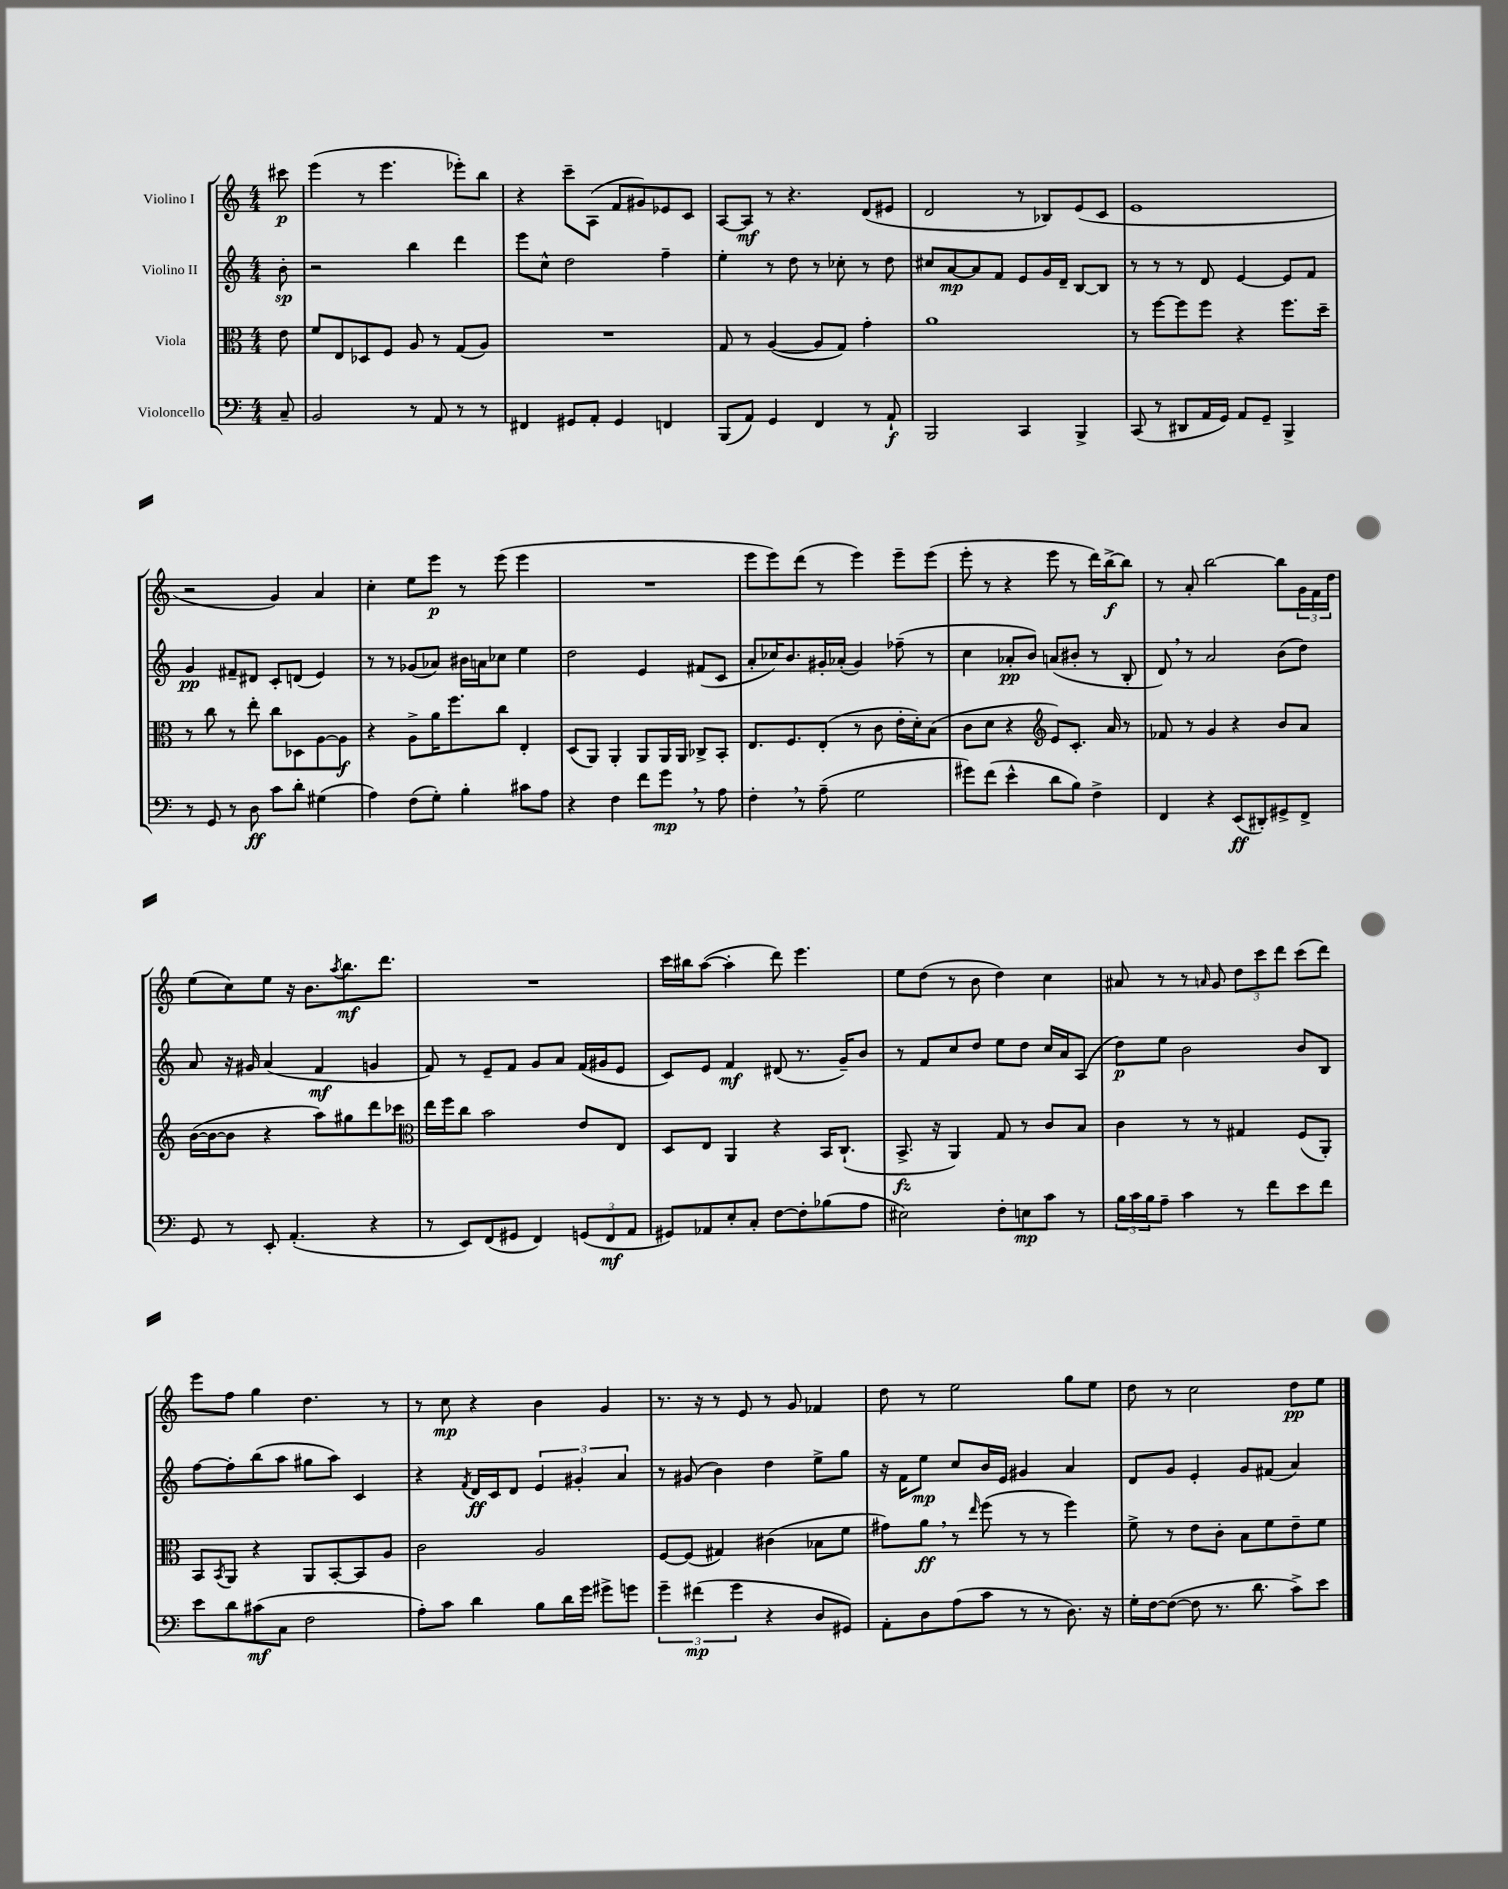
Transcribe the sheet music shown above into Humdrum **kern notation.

**kern	**kern	**kern	**kern
*staff4	*staff3	*staff2	*staff1
*clefF4	*clefC3	*clefG2	*clefG2
*k[]	*k[]	*k[]	*k[]
*M4/4	*M4/4	*M4/4	*M4/4
8C~	8e	8b'	8ccc#
=	=	=	=
2BB	8f	2r	(4eee
.	8E	.	.
.	8D-	.	8r
.	8F	.	4.eee
8r	8A	4bb	.
8AA	8r	.	.
8r	(8G	4ddd	8eee-')
8r	8A)	.	8bb
=	=	=	=
4FF#	1r	8eee	4r
.	.	8cc^^	.
8GG#	.	2dd	8ccc~
8AA'	.	.	(8A
4GG#	.	.	8f
.	.	.	8g#)
4FF	.	4ff~	8e-
.	.	.	8c
=	=	=	=
(8BBB	8G	4ee'	[8A
8AA)	8r	.	8A]
4GG	([4A	8r	8r
.	.	8dd	4.r
4FF	8A]	8r	.
.	8G)	8cc-'	.
8r	4g'	8r	(8d
8AA`	.	8dd	8e#
=	=	=	=
2BBB	1a	8cc#	2d
.	.	[8a	.
.	.	8a]	.
.	.	8f	.
4CC	.	8e	8r
.	.	16g	8B-)
.	.	16d~	.
4BBB^	.	[8B	(8e
.	.	8B]	8c
=	=	=	=
(8CC	8r	8r	1e
8r	[8ff	8r	.
8DD#	8ff]	8r	.
16AA	8ff	8d	.
16GG)	.	.	.
8AA	4r	[4e	.
8GG~	.	.	.
4BBB^	8.ff	8e]	.
.	.	8f	.
.	16dd~	.	.
=	=	=	=
8r	8r	4g	2r
8GG	8cc	.	.
8r	8r	8f#~	.
8D	8ee'	8d#	.
8c	8cc	8c'	4g)
8d'	8D-	(8d	.
(4G#	[8A	4e)	4a
.	8A]	.	.
=	=	=	=
4A)	4r	8r	4cc'
.	.	8r	.
(8F	8A^	(8g-	8ee
8G')	16a	8a-)	8eee
.	8.ff	.	.
4B'	.	16b#	8r
.	.	16a	.
.	8cc	8cc-	(8eee
8c#	4E'	4ee	4eee
8A	.	.	.
=	=	=	=
4r	(8D	2dd	1r
.	8AA)	.	.
4F	4AA'	.	.
8f	8AA	4e	.
8g	16AA	.	.
.	16AA	.	.
8r	8C-^	(8f#	.
8A	8BB'	8c	.
=	=	=	=
4F'	8.E	8a'	8eee
.	.	16cc-)	8eee)
.	8.F	8.b	.
8r	.	.	(8ddd
(8A~	(8E'	16g#'	8r
.	.	(16a-'	.
2G	8r	4g#)	4eee)
.	8c	.	.
.	16e'	(8ff-~	8eee~
.	16d')	.	.
.	(8B	8r	(8eee
=	=	=	=
8g#)	8c	4cc	8eee'
(8f	8d	.	8r
4e^^	4r	8a-'	4r
.	.	8b)	.
*	*clefG2	*	*
8d	8e)	(8a	8eee
8B)	8.c'	8b#'	8r
4F^	.	8r	16ddd)
.	16a	.	[16bb^
.	8r	8B'	8bb]
=	=	=	=
4FF	8f-	8d)	8r
.	8r	8r	8a'
4r	4g	2a	[2bb
(8EE	4r	.	.
8DD#')	.	.	.
8GG#^	8b	(8b	8bb]
8FF^	8a	8dd)	24g
.	.	.	24f
.	.	.	24dd
=	=	=	=
8GG	([16b	8a	(8ee
.	16b_	.	.
8r	8b]	16r	8cc)
.	.	16g#	.
8EE'	4r	(4a	8ee
(4.AA'	.	.	16r
.	.	.	8.b
.	8aa)	4f	.
.	.	.	8qaa
.	8gg#	.	8.bb
4r	8ddd	4g	.
.	.	.	8.ddd
.	8ccc-	.	.
=	=	=	=
*	*clefC3	*	*
8r	16ee	8f)	1r
.	16ff	.	.
8EE)	8cc	8r	.
(8FF	2b	8e~	.
8GG#	.	8f	.
4FF)	.	8g	.
.	.	8a	.
(12GG	8e	(16f	.
.	.	16g#	.
12FF	.	.	.
.	8E	8e	.
12AA	.	.	.
=	=	=	=
8GG#)	8D	8c)	16ccc
.	.	.	16bb#
8AA-	8E	8e	([8aa
8E'	4AA	4f	4aa']
8C'	.	.	.
[8F	4r	(8d#	8ddd)
8F']	.	8.r	4.eee
(8B-	16BB	.	.
.	(8.C`	16g~)	.
8A	.	8b	.
=	=	=	=
2E#)	8.BB^	8r	8ee
.	.	8f	(8dd
.	16r	.	.
.	4AA)	8cc	8r
.	.	8dd	8b
8F'	8G	8ee	4dd)
8E	8r	8dd	.
8c	8c	16cc	4cc
.	.	16a	.
8r	8B	(8A	.
=	=	=	=
24B	4c	8dd)	8a#
24c	.	.	.
24B	.	.	.
8A~	.	8ee	8r
4c	8r	2b	8r
.	.	.	16qqa
.	8r	.	8g
8r	4G#	.	12dd
.	.	.	12ccc
8f	.	.	.
.	.	.	12ddd
8e	(8F	8b	(8ccc
8f	8AA')	8B	8ddd)
=	=	=	=
8e	8BB	[8ff	8eee
.	8qBB	.	.
8d	8AA	8ff']	8ff
(8c#	4r	(8bb	4gg
8C	.	8aa	.
2F	8AA	8gg#	4.dd
.	[8BB'	8aa)	.
.	8BB]	4c	.
.	8A	.	8r
=	=	=	=
8A')	2c	4r	8r
8c	.	.	8cc
.	.	8qf	.
4d	.	16d	4r
.	.	16c	.
.	.	8d	.
8B	2A	6e	4b
16d	.	.	.
.	.	6g#'	.
16g	.	.	.
8g#^	.	.	4g
.	.	6a	.
8g	.	.	.
=	=	=	=
6g~	[8F	8r	8.r
.	(8F]	(8g#	.
(6f#	.	.	.
.	.	.	16r
.	4G#)	4b)	8r
6g	.	.	.
.	.	.	8e
4r	(4c#	4dd	8r
.	.	.	8g
8D	8B-	8ee^	4f-
8GG#)	8f	8gg	.
=	=	=	=
8AA'	8g#)	16r	8dd
.	.	16f	.
8D	8a	8ee	8r
(8A	8r	8cc	2ee
.	16qqee	.	.
8c	(8ff	16b	.
.	.	16e	.
8r	8r	4g#	.
8r	8r	.	.
8.D)	4ff)	4a	8gg
.	.	.	8ee
16r	.	.	.
=	=	=	=
16G'	8f^	8d	8dd
[16F	.	.	.
(8F_	8r	8g	8r
8F]	8e	4e'	2cc
8.r	8c'	.	.
.	8B	8g	.
8.d	.	.	.
.	8f	(8f#	.
8c^)	8e~	4a)	8dd
8e	8f	.	8ee
==	==	==	==
*-	*-	*-	*-
